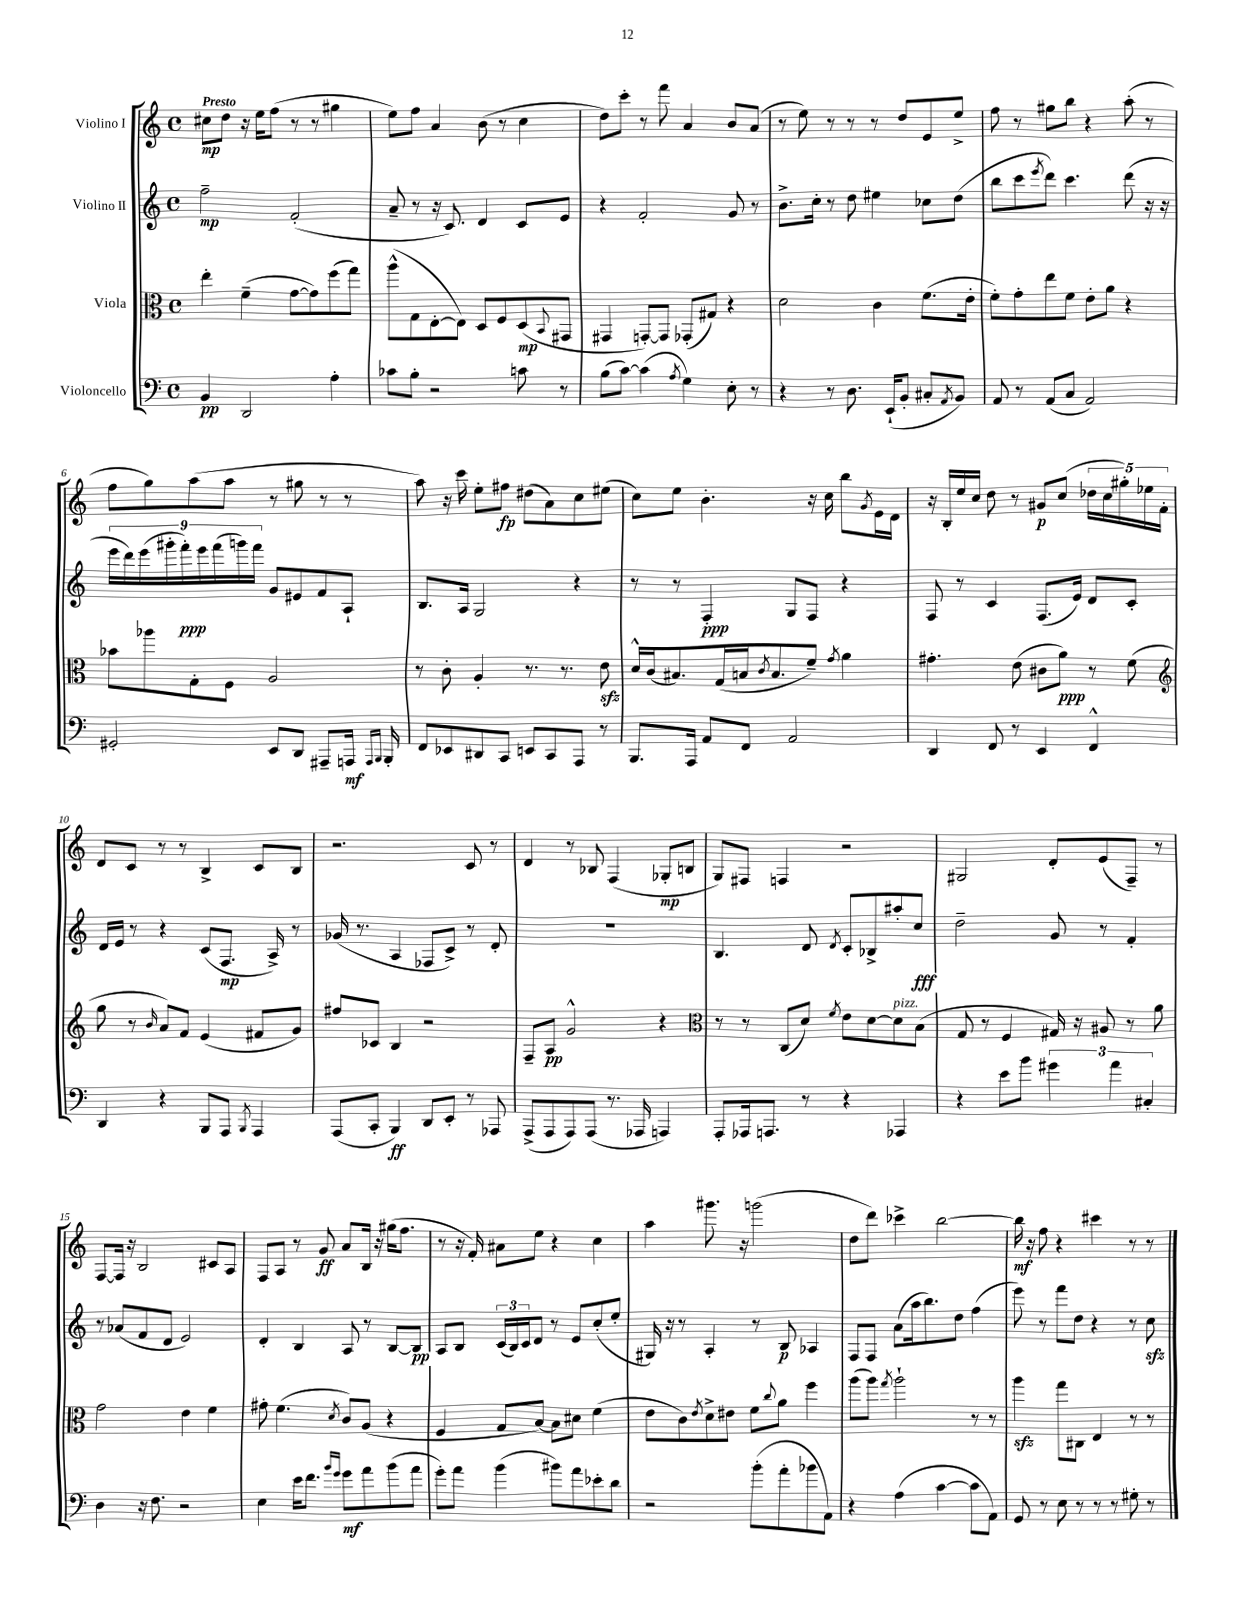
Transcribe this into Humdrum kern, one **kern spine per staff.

**kern	**kern	**kern	**kern
*staff4	*staff3	*staff2	*staff1
*clefF4	*clefC3	*clefG2	*clefG2
*k[]	*k[]	*k[]	*k[]
*M4/4	*M4/4	*M4/4	*M4/4
*met(c)	*met(c)	*met(c)	*met(c)
4BB/	4ee'\	2ff~\	8cc#\L
.	.	.	8dd\J
2DD/	(4f~\	.	16r
.	.	.	16ee\LK
.	.	.	(8ff\J
.	[8g\L	(2f'/	8r
.	8g\])	.	8r
4A'\	(8ff\	.	4gg#\
.	8gg\J)	.	.
=	=	=	=
8c-\L	(8aa^^\L	8a~/	8ee\L)
8B'\J	8G\	8r	8ff\J
2r	[8E'\	16r	4a/
.	.	8.c/)	.
.	8E\]J)	.	.
.	8D/L	4d/	(8b\
.	8F/	.	8r
8c\	(8D/	8c/L	4cc\
.	8qqBB/	.	.
8r	8GG#/J	8e/J	.
=	=	=	=
(8B\L	4GG#/	4r	8dd\L)
[8c\J)	.	.	8ccc'\J
(4c\]	[8GG'/L)	2f'/	8r
.	8GG/]J	.	8fff\
8qA/	.	.	.
4G\)	(8GG-'/L	.	4a/
.	8G#/J)	.	.
8E'\	4r	8g/	8b/L
8r	.	8r	(8a/J
=	=	=	=
4r	2d\	8.b^\L	8r
.	.	.	8ee\)
.	.	16cc'\Jk	.
8r	.	8r	8r
8.D\	.	8dd\	8r
.	4c\	4ee#\	8r
(16EE`/LK	.	.	.
8BB'/J	.	.	8dd/L
8C#'/L	(8.f\L	8cc-\L	8e/
8qAA/	.	.	.
8BB/J)	.	(8dd\J	8ee^/J
.	16e'\Jk	.	.
=	=	=	=
8AA/	8f'\L)	8bb\L	8ff\
8r	8g'\	8ccc\	8r
.	.	8qeee/	.
(8AA/L	8ee\	8ddd\J)	8gg#\L
8C/J	8f\J	4.ccc\	8bb\J
2AA/)	8e'\L	.	4r
.	8a\J	.	.
.	4r	(8ddd\	(8aa'\
.	.	16r	8r
.	.	16r	.
=	=	=	=
2GG#'/	8b-\L	18eee\LL	8ff\L
.	.	18ddd\)	.
.	.	(18eee\	.
.	8aa-\	.	8gg\)
.	.	18ggg#'\	.
.	.	18fff'\)	.
.	8G'\	.	(8aa\
.	.	18eee\	.
.	.	(18fff\	.
.	8F\J	.	8aa\J
.	.	18ggg\)	.
.	.	18fff\JJ	.
8EE/L	2A/	8g/L	8r
8DD/J	.	8e#/	8gg#\
8AAA#~/L	.	8f/	8r
16AAA/Jk	.	8A`/J	8r
16qqAAA/LL	.	.	.
16qqBBB/JJ	.	.	.
16BBB'/	.	.	.
=	=	=	=
8FF/L	8r	8.B/L	8aa\)
8EE-/	8c'\	.	16r
.	.	16A/Jk	16ccc\
8DD#/	4A'/	2G/	8ee'\L
8CC/J	.	.	8ff#\J
8EE/L	8.r	.	(8dd#\L
8CC/	.	.	8a\)
.	8.r	.	.
8AAA/J	.	4r	8cc\
8r	8e\	.	(8ee#\J
=	=	=	=
8.BBB/L	16d^^/LL	8r	8cc\L)
.	(16c/J	.	.
.	8.B#/)	8r	8ee\J
16AAA/Jk	.	.	.
8AA/L	.	4F'/	4.b'\
.	(16G/L	.	.
8FF/J	16B/J	.	.
.	8qc/	.	.
.	8.B/	.	.
2AA/	.	8G/L	.
.	8f~/J)	8F/J	16r
.	.	.	16cc\
.	8qg/	.	.
.	4a\	4r	8bb\L
.	.	.	8qg/
.	.	.	16e\L
.	.	.	16d\JJ
=	=	=	=
4DD/	4.g#'\	8F/	16r
.	.	.	16B'/LL
.	.	8r	16ee/
.	.	.	16cc/JJ
8FF/	.	4c/	8dd\
8r	(8e\	.	8r
4EE/	8c#\L	(8.F/L	8g#/L
.	8a\J)	.	(8cc/J
.	.	16e/Jk)	.
4FF^^/	8r	8d/L	20dd-\LL
.	.	.	20cc\
.	.	.	20gg#'\)
.	(8f\	8c'/J	.
.	.	.	20ee-\
.	.	.	20f'\JJ
=	=	=	=
*	*clefG2	*	*
4DD/	8gg\	16d/LL	8d/L
.	.	16e/JJ	.
.	8r	8r	8c/J
.	16qqb/	.	.
4r	8a/L)	4r	8r
.	8f/J	.	8r
8BBB/L	(4e/	(8c/L	4B^/
8AAA/J	.	8.F/J	.
8qBBB/	.	.	.
4AAA/	8f#/L	.	8c/L
.	.	16A^/)	.
.	8g/J)	8r	8B/J
=	=	=	=
(8AAA/L	8ff#/L	(16g-/	2.r
.	.	8.r	.
8CC'/J	8c-/J	.	.
4BBB/)	4B/	4A/	.
8DD/L	2r	8F-/L	.
8EE'/J	.	8c^/J)	.
8r	.	8r	8c/
8AAA-/	.	8d'/	8r
=	=	=	=
(8AAA^/L	8F~/L	1r	4d/
8AAA/	8A/J	.	.
8AAA/)	2g^^/	.	8r
(8AAA/J	.	.	8B-/
8.r	.	.	(4F/
16AAA-/	.	.	.
4AAA/)	4r	.	8G-'/L
.	.	.	8B/J
=	=	=	=
*	*clefC3	*	*
8AAA'/L	8r	4.B/	8G/L)
16AAA-/k	8r	.	8F#/J
8.AAA/J	.	.	.
.	(8C/L	.	4F/
8r	8d/J)	8d/	.
.	8qf/	8qd/	.
4r	8e\L	8c'/L	2r
.	[8d\	8B-^/	.
4AAA-/	8d\]	8aa#'/	.
.	(8B\J	8cc/J	.
=	=	=	=
4r	8G/	2dd~\	2G#/
.	8r	.	.
8e\L	4F/	.	.
8b\J	.	.	.
6g#\	16G#/)	8g/	8d'/L
.	16r	.	.
.	8A#/	8r	(8e/
6a\	.	.	.
.	8r	4f'/	8F~/J)
6C#'/	.	.	.
.	8a\	.	8r
=	=	=	=
4D\	2g\	8r	[8F/L
.	.	(8a-/L	16F/]Jk
.	.	.	16r
16r	.	8f/	2B/
8.F\	.	.	.
.	.	8d/J	.
2r	4e\	2e/)	.
.	4f\	.	8c#/L
.	.	.	8A/J
=	=	=	=
4E\	8g#'\	4d'/	8F/L
.	(4.f\	.	8A/J
16e\LK	.	4B/	8r
8.f\J	.	.	.
.	.	.	8g/
16qqb/LL	.	.	.
16qqg/JJ	8qd/	.	.
8g\L	8c/L)	8A/	8a/L
8a\	(8A/J	8r	16B/Jk
.	.	.	16r
(8b\	4r	[8B/L	(16gg#\LK
.	.	.	8.ff\J
8a\J	.	8B/]J	.
=	=	=	=
8g'\L)	4F/	8A/L	8r
8a\J	.	8B/J	16r
.	.	.	16f'/)
(4b\	8G/L	(24c/LL	8a#\L
.	.	24B/)	.
.	.	24c/J	.
.	[8B/J)	8d/J	8ee\J
8b#\L)	8B\]L	8r	4r
8a\	8d#\J	8e/L	.
8e-'\	(4f\	(8cc'/	4cc\
8d\J	.	8ee'/J	.
=	=	=	=
2r	8e\L	16G#/)	4aa\
.	.	16r	.
.	8c\)	8r	.
.	8qe/	.	.
.	8d^\	4A'/	8.ggg#\
.	8e#\J	.	.
.	.	.	16r
(8b'\L	8f\L	8r	(2ggg\
.	8qqcc/	.	.
8a'\	8a\J	8B/	.
8b-\	4ff\	4A-/	.
8AA\J)	.	.	.
=	=	=	=
4r	(8aa\L	8F/L	8dd\L
.	8aa\J)	8F/J	8ddd\J)
.	8qgg/	.	.
(4A\	2aa`\	(8a\L	4ccc-^\
.	.	16aa\k	.
.	.	8.bb\)	.
[4c\	.	.	[2bb\
.	.	8dd\J	.
8c\]L	8r	(4ff\	.
8AA\J)	8r	.	.
=	=	=	=
8GG/	4aa\	8eee\)	16bb\]
.	.	.	16r
8r	.	8r	8ff\
8E\	8gg\L	8fff\L	4r
8r	8C#\J	8dd\J	.
8r	4E/	4r	4ccc#\
8r	.	.	.
8G#'\	8r	8r	8r
8r	8r	8cc\	8r
==	==	==	==
*-	*-	*-	*-
